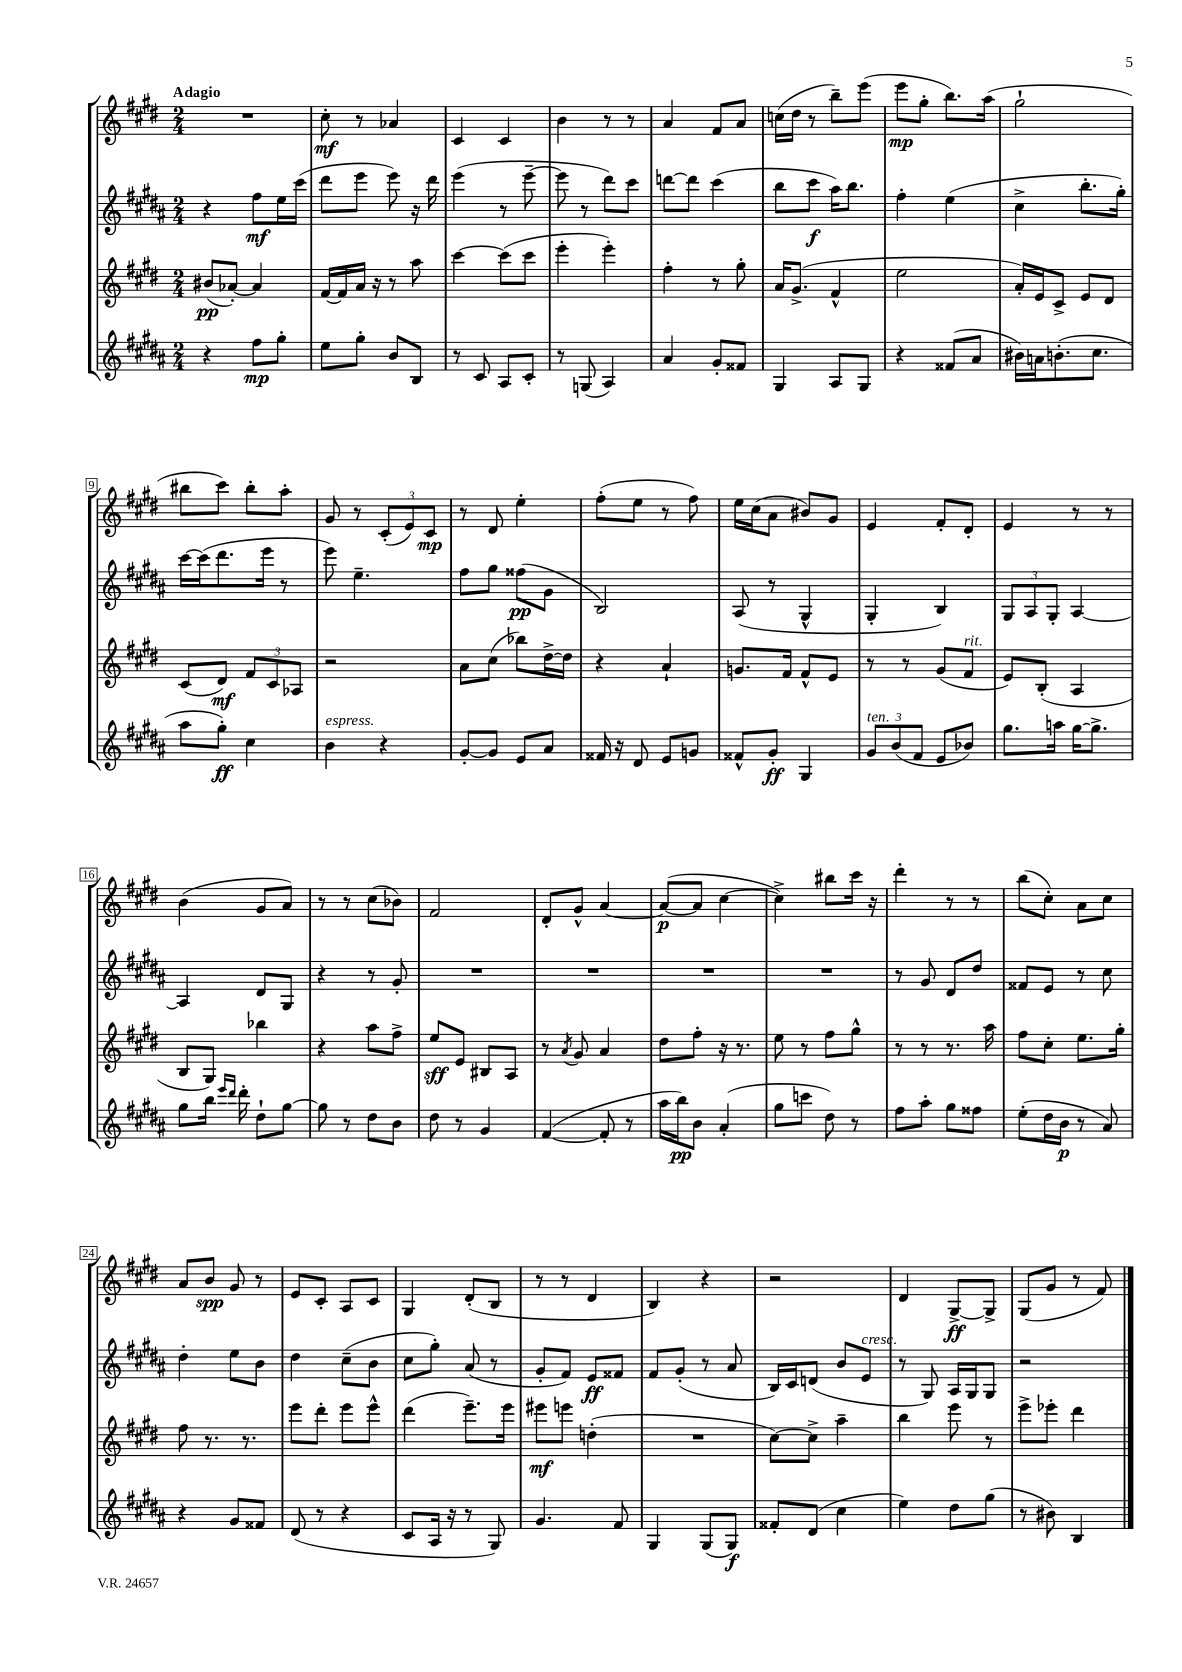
<<
\new StaffGroup <<
\new Staff = "s0" {
    \clef treble \key e \major \numericTimeSignature \time 2/4 \tempo "Adagio"
    R2 |
    cis''8-.\mf r8 aes'4 |
    cis'4 cis'4 |
    b'4 r8 r8 |
    a'4 fis'8 a'8 |
    c''16( dis''16 r8 b''8--) e'''8( |
    e'''8\mp gis''8-. b''8.) a''16( |
    gis''2-! |
    bis''8 cis'''8) bis''8-. a''8-. |
    gis'8 r8 \tuplet 3/2 { cis'8-.( e'8) cis'8\mp } |
    r8 dis'8 e''4-. |
    fis''8-.( e''8 r8 fis''8) |
    e''16 cis''16( a'8 bis'8) gis'8 |
    e'4 fis'8-. dis'8-. |
    e'4 r8 r8 |
    b'4( gis'8 a'8) |
    r8 r8 cis''8( bes'8) |
    fis'2 |
    dis'8-. gis'8-^ a'4~ |
    a'8~\p( a'8 cis''4~ |
    cis''4->) bis''8 cis'''16 r16 |
    dis'''4-. r8 r8 |
    b''8( cis''8-.) a'8 cis''8 |
    a'8 b'8\spp gis'8 r8 |
    e'8 cis'8-. a8 cis'8 |
    gis4 dis'8-.( b8 |
    r8 r8 dis'4 |
    b4) r4 |
    r2 |
    dis'4 gis8~->\ff gis8-> |
    gis8( gis'8 r8 fis'8) \bar "|." |
}
\new Staff = "s1" {
    \clef treble \key b \major \numericTimeSignature \time 2/4
    r4 fis''8\mf e''16 cis'''16( |
    dis'''8 e'''8 e'''8) r16 dis'''16 |
    e'''4( r8 e'''8~-- |
    e'''8 r8 dis'''8) cis'''8 |
    d'''8~ d'''8 cis'''4( |
    b''8 cis'''8\f ais''16) b''8. |
    fis''4-. e''4( |
    cis''4-> b''8.-. gis''16-.) |
    cis'''16~ cis'''16( dis'''8. e'''16 r8 |
    e'''8) e''4.-- |
    fis''8 gis''8 fisis''8\pp( gis'8 |
    b2) |
    ais8( r8 gis4-^ |
    gis4-. b4) |
    \tuplet 3/2 { gis8 ais8 gis8-. } ais4~ |
    ais4 dis'8 gis8 |
    r4 r8 gis'8-. |
    R2 |
    R2 |
    R2 |
    R2 |
    r8 gis'8 dis'8 dis''8 |
    fisis'8 e'8 r8 cis''8 |
    dis''4-. e''8 b'8 |
    dis''4 cis''8--( b'8 |
    cis''8 gis''8-.) ais'8( r8 |
    gis'8-. fis'8) e'8\ff fisis'8 |
    fis'8 gis'8-.( r8 ais'8 |
    b16) cis'16 d'8( b'8 e'8^\markup { \italic "cresc." } |
    r8 gis8) ais16 gis16 gis8 |
    r2 \bar "|." |
}
\new Staff = "s2" {
    \clef treble \key e \major \numericTimeSignature \time 2/4
    bis'8\pp( aes'8~-.) aes'4 |
    fis'16~ fis'16 a'16 r16 r8 a''8 |
    cis'''4~ cis'''8( cis'''8 |
    e'''4-. e'''4-.) |
    fis''4-. r8 gis''8-. |
    a'16 gis'8.->( fis'4-^ |
    e''2 |
    a'16-.) e'16 cis'8-> e'8 dis'8 |
    cis'8( dis'8\mf) \tuplet 3/2 { fis'8 cis'8 aes8 } |
    r2 |
    a'8 cis''8( bes''8) dis''16~-> dis''16 |
    r4 a'4-! |
    g'8. fis'16 fis'8-^ e'8 |
    r8 r8 gis'8( fis'8^\markup { \italic "rit." } |
    e'8) b8-.( a4 |
    b8 gis8) bes''4 |
    r4 a''8 fis''8-> |
    e''8\sff e'8 bis8 a8 |
    r8 \acciaccatura { a'8 } gis'8 a'4 |
    dis''8 fis''8-. r16 r8. |
    e''8 r8 fis''8 gis''8-^ |
    r8 r8 r8. a''16 |
    fis''8 cis''8-. e''8. gis''16-. |
    fis''8 r8. r8. |
    e'''8 dis'''8-. e'''8 e'''8-^ |
    dis'''4( e'''8.--) e'''16 |
    eis'''8\mf e'''8 d''4-.( |
    R2 |
    cis''8~) cis''8-> a''4-- |
    b''4 e'''8 r8 |
    e'''8-> ees'''8-. dis'''4 \bar "|." |
}
\new Staff = "s3" {
    \clef treble \key b \major \numericTimeSignature \time 2/4
    r4 fis''8\mp gis''8-. |
    e''8 gis''8-. b'8 b8 |
    r8 cis'8 ais8 cis'8-. |
    r8 g8( ais4) |
    ais'4 gis'8-. fisis'8 |
    gis4 ais8 gis8 |
    r4 fisis'8( ais'8 |
    bis'16) a'16 b'8.-.( cis''8. |
    ais''8 gis''8-.\ff) cis''4 |
    b'4^\markup { \italic "espress." } r4 |
    gis'8~-. gis'8 e'8 ais'8 |
    fisis'16 r16 dis'8 e'8 g'8 |
    fisis'8-^ gis'8-.\ff gis4 |
    \tuplet 3/2 { gis'8^\markup { \italic "ten." } b'8( fis'8 } e'8 bes'8) |
    gis''8. a''16 gis''16~ gis''8.-> |
    gis''8 b''16 \grace { e'''16 dis'''16 } dis'''16-. dis''8-! gis''8~ |
    gis''8 r8 dis''8 b'8 |
    dis''8 r8 gis'4 |
    fis'4~( fis'8-. r8 |
    ais''16 b''16\pp) b'8 ais'4-.( |
    gis''8 c'''8 dis''8) r8 |
    fis''8 ais''8-. gis''8 fisis''8 |
    e''8-.( dis''16 b'16\p r8 ais'8) |
    r4 gis'8 fisis'8 |
    dis'8( r8 r4 |
    cis'8 ais16 r16 r8 gis8) |
    gis'4. fis'8 |
    gis4 gis8( gis8\f) |
    fisis'8-. dis'8( cis''4 |
    e''4) dis''8 gis''8( |
    r8 bis'8) b4 \bar "|." |
}
>>
>>
\layout { \context { \Score \override BarNumber.stencil = #(make-stencil-boxer 0.1 0.3 ly:text-interface::print) } }
